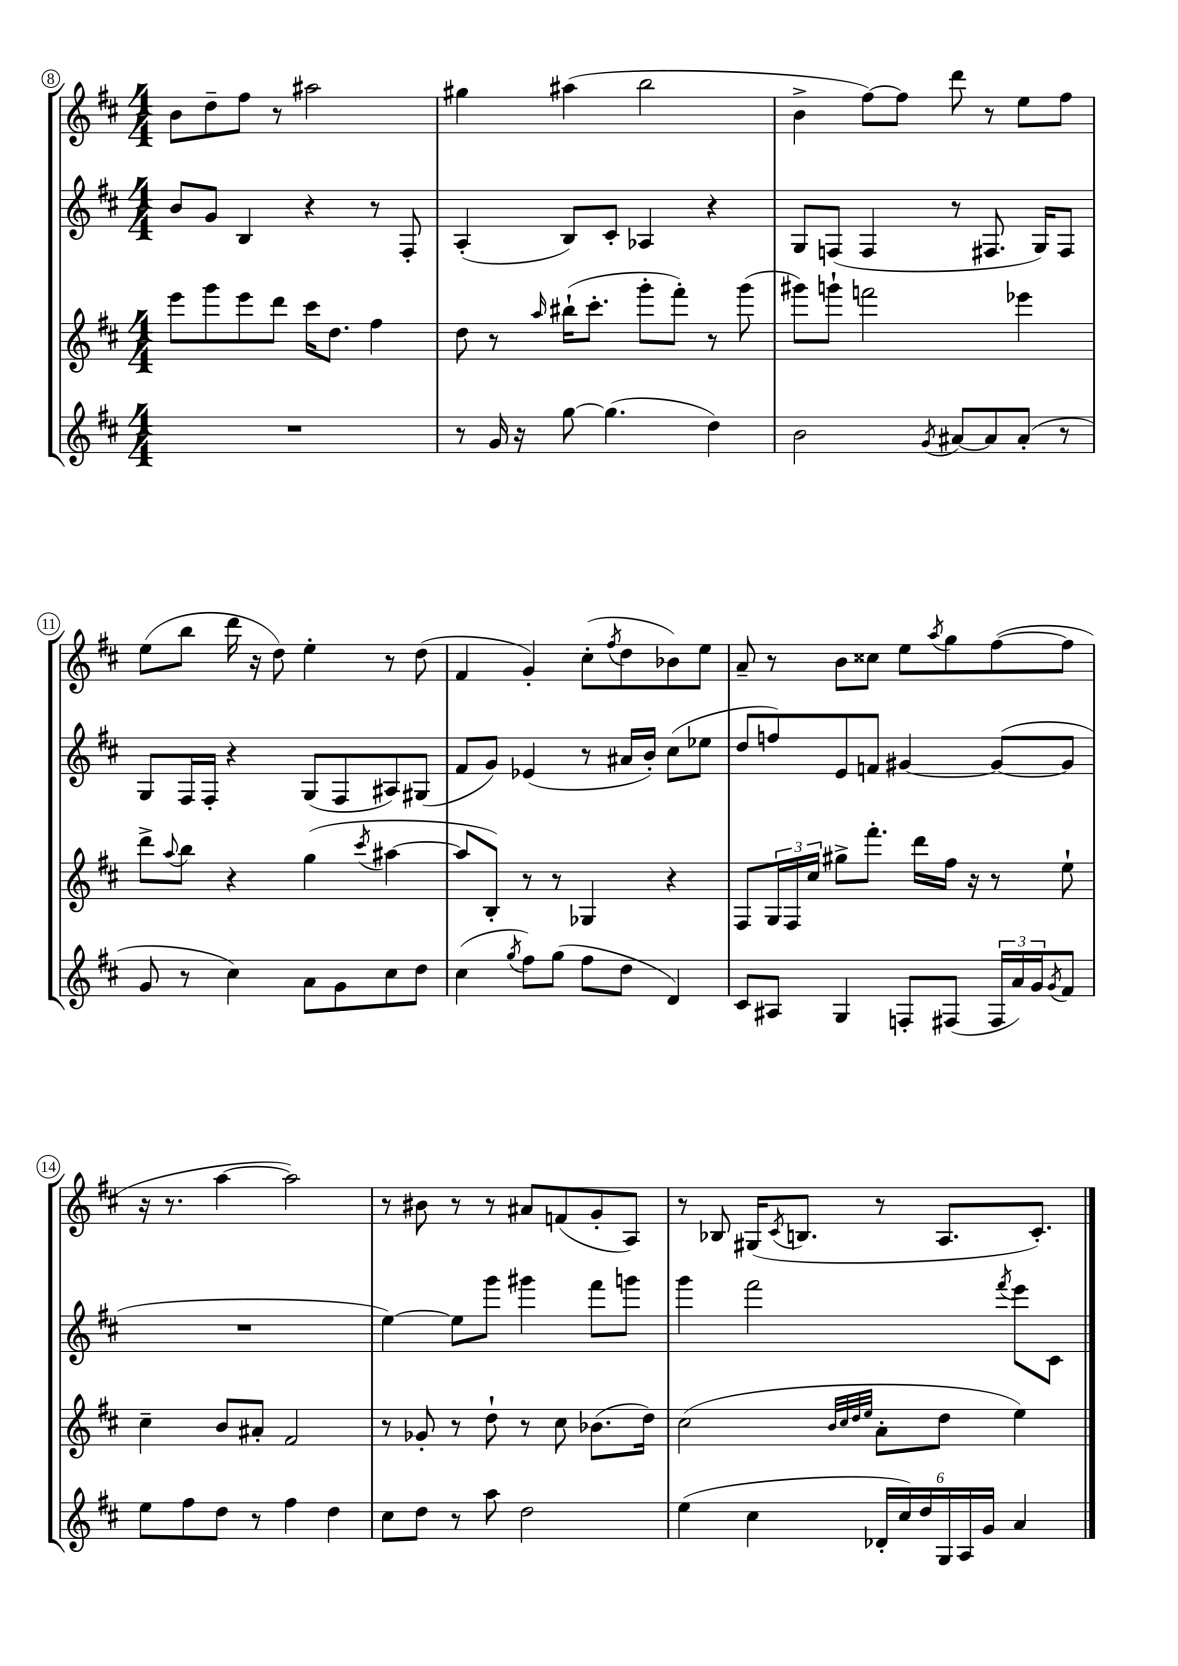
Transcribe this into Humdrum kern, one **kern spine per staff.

**kern	**kern	**kern	**kern
*staff4	*staff3	*staff2	*staff1
*clefG2	*clefG2	*clefG2	*clefG2
*k[f#c#]	*k[f#c#]	*k[f#c#]	*k[f#c#]
*M4/4	*M4/4	*M4/4	*M4/4
1r	8eee	8b	8b
.	8ggg	8g	8dd~
.	8eee	4B	8ff#
.	8ddd	.	8r
.	16ccc#	4r	2aa#
.	8.dd	.	.
.	4ff#	8r	.
.	.	8F#'	.
=	=	=	=
8r	8dd	(4A'	4gg#
16g	8r	.	.
16r	.	.	.
.	16qqaa	.	.
[8gg	(16bb#`	8B)	(4aa#
.	8.ccc#'	.	.
(4.gg]	.	8c#'	.
.	8ggg'	4A-	2bb
.	8fff#')	.	.
4dd)	8r	4r	.
.	(8ggg	.	.
=	=	=	=
2b	8ggg#)	8G	4b^
.	8ggg`	(8F	.
.	2fff	4F	[8ff#)
.	.	.	8ff#]
8qg	.	.	.
[8a#	.	8r	8ddd
8a#]	.	8.F#	8r
(8a#'	4eee-	.	8ee
.	.	16G)	.
8r	.	8F#	8ff#
=	=	=	=
8g	8ddd^	8G	(8ee
.	8qqaa	.	.
8r	8bb	16F#	8bb
.	.	16F#'	.
4cc#)	4r	4r	16ddd
.	.	.	16r
.	.	.	8dd)
8a	(4gg	(8G	4ee'
8g	.	8F#	.
.	8qccc#	.	.
8cc#	[4aa#	8A#)	8r
8dd	.	(8G#	(8dd
=	=	=	=
(4cc#	8aa#]	8f#	4f#
.	8B')	8g)	.
8qgg	.	.	.
8ff#)	8r	(4e-	4g')
(8gg	8r	.	.
8ff#	4G-	8r	(8cc#'
.	.	.	8qff#
8dd	.	16a#	8dd
.	.	16b')	.
4d)	4r	(8cc#	8b-)
.	.	8ee-	8ee
=	=	=	=
8c#	8F#	8dd	8a~
8A#	24G	8ff)	8r
.	24F#	.	.
.	24cc#	.	.
4G	8gg#^	8e	8b
.	8.fff#'	8f	8cc##
8F'	.	[4g#	8ee
.	16ddd	.	.
.	.	.	8qaa
(8F#	16ff#	.	8gg
.	16r	.	.
24F#	8r	(8g#_	([8ff#
24a)	.	.	.
24g	.	.	.
8qg	.	.	.
8f#	8ee`	8g#]	8ff#]
=	=	=	=
8ee	4cc#~	1r	16r
.	.	.	8.r
8ff#	.	.	.
8dd	8b	.	[4aa
8r	8a#'	.	.
4ff#	2f#	.	2aa])
4dd	.	.	.
=	=	=	=
8cc#	8r	[4ee)	8r
8dd	8g-'	.	8b#
8r	8r	8ee]	8r
8aa	8dd`	8ggg	8r
2dd	8r	4ggg#	8a#
.	8cc#	.	(8f
.	(8.b-	8fff#	8g'
.	.	8ggg	8A)
.	16dd)	.	.
=	=	=	=
(4ee	(2cc#	4ggg	8r
.	.	.	8B-
4cc#	.	2fff#	(16G#
.	.	.	8qc#
.	.	.	8.B
.	32qqb	.	.
.	32qqcc#	.	.
.	32qqdd	.	.
.	32qqee	.	.
24d-'	8a'	.	8r
24cc#)	.	.	.
24dd	.	.	.
24G	8dd	.	8.A
24A	.	.	.
24g	.	.	.
.	.	8qfff#	.
4a	4ee)	8eee	.
.	.	.	8.c#')
.	.	8c#	.
==	==	==	==
*-	*-	*-	*-
